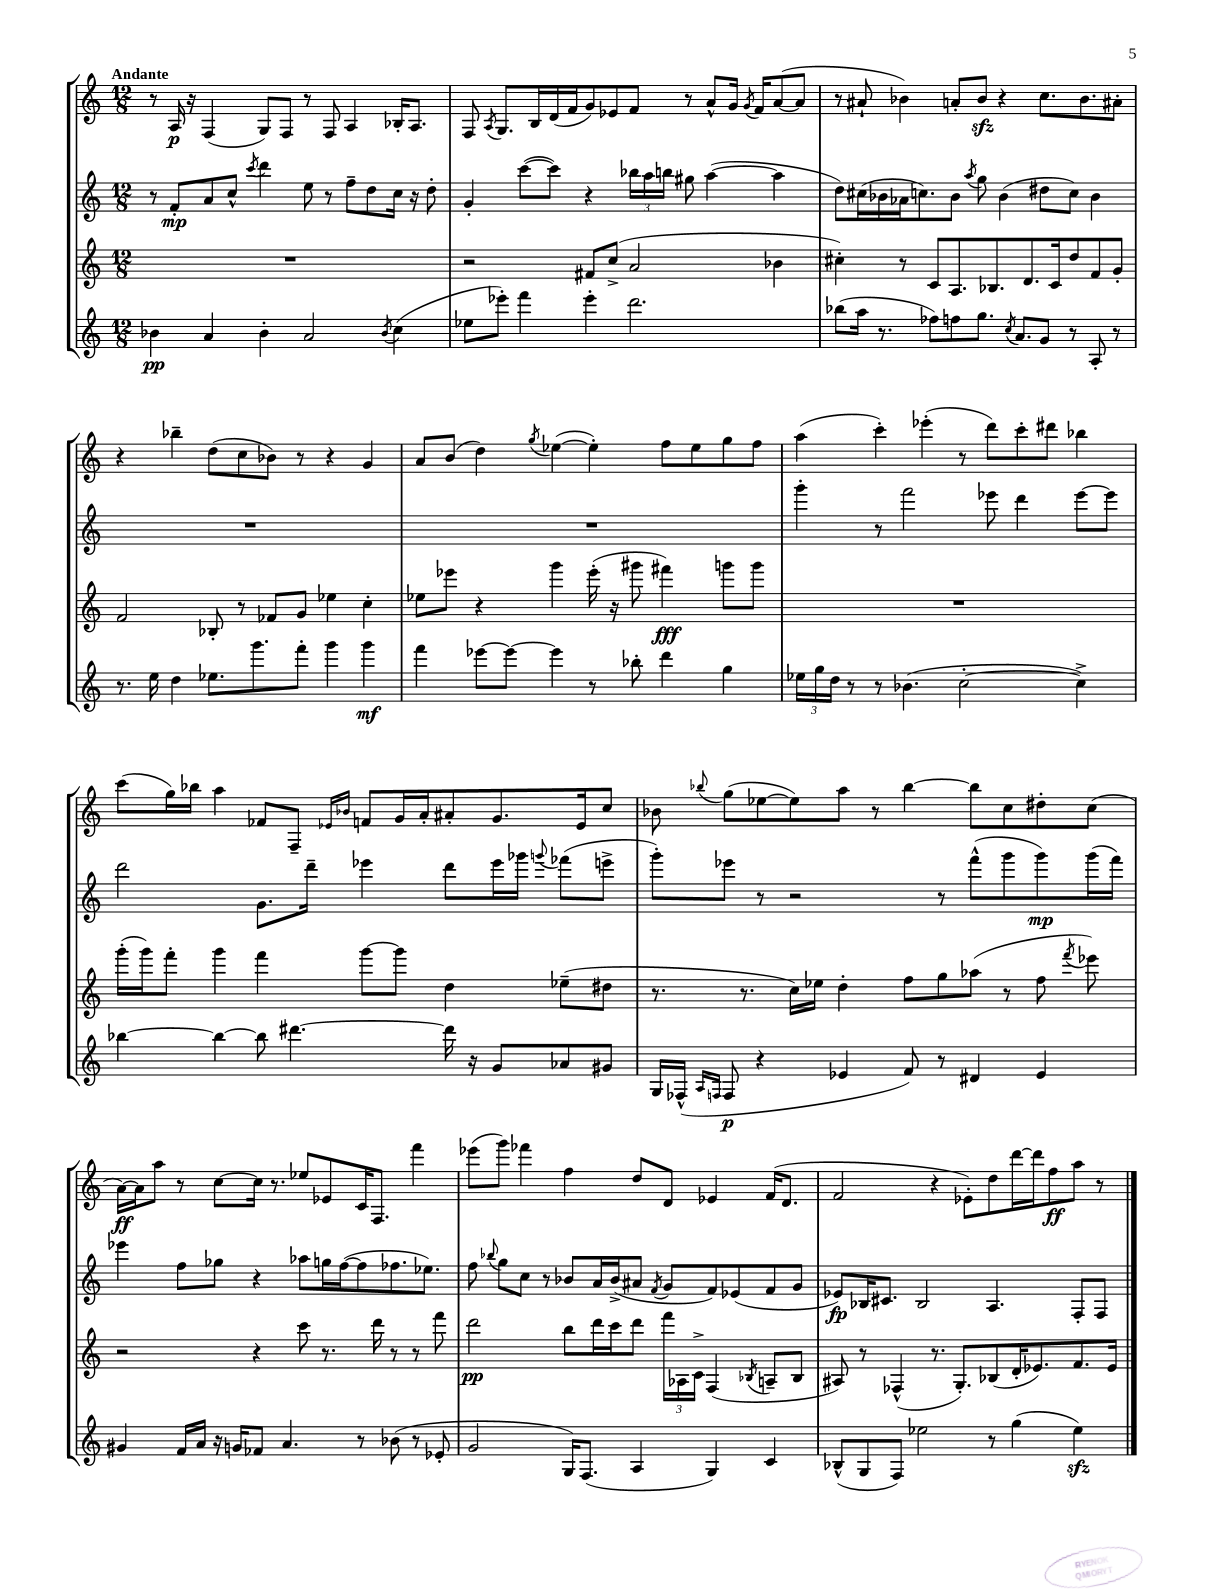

**kern	**kern	**kern	**kern
*staff4	*staff3	*staff2	*staff1
*clefG2	*clefG2	*clefG2	*clefG2
*k[]	*k[]	*k[]	*k[]
*M12/8	*M12/8	*M12/8	*M12/8
4b-	1.r	8r	8r
.	.	8f'	16A
.	.	.	16r
4a	.	8a	(4F
.	.	8cc^^	.
.	.	8qccc	.
4b-'	.	4ddd	8G)
.	.	.	8F
2a	.	8ee	8r
.	.	8r	8F
.	.	8ff~	4A
.	.	8dd	.
8qb-	.	.	.
(4cc	.	16cc	16B-'
.	.	16r	8.A
.	.	8dd'	.
=	=	=	=
8ee-	2r	4g'	8F
.	.	.	8qA
8eee-')	.	.	8.G
4fff	.	([8ccc	.
.	.	.	16B
.	.	8ccc])	(16d
.	.	.	16f
4eee-'	8f#	4r	8g)
.	(8cc^	.	8e-
2.ddd	2a	24bb-	8f
.	.	24aa	.
.	.	24bb	.
.	.	8gg#	8r
.	.	([4aa	8a^^
.	.	.	16g
.	.	.	8qg
.	.	.	16f
.	4b-	4aa]	([8a
.	.	.	8a]
=	=	=	=
(8bb-	4cc#')	8dd)	8r
16aa	.	(16cc#	8a#`
8.r	.	16b-	.
.	8r	16a-	4b-)
.	.	8.cc)	.
8ff-)	8c	.	.
8ff	8.A	8b-	8a'
.	.	8qaa	.
8.gg	.	8gg	8b-
.	8.B-	.	.
.	.	(4b-	4r
8qcc	.	.	.
8.a	.	.	.
.	8.d	.	.
8g	.	8dd#	8.cc
.	16c	.	.
8r	8dd	8cc)	.
.	.	.	8.b-
8A'	8f	4b-	.
8r	8g'	.	8a#'
=	=	=	=
8.r	2f	1.r	4r
16ee	.	.	.
4dd	.	.	4bb-~
8.ee-	8B-'	.	(8dd
.	8r	.	8cc
8.ggg	.	.	.
.	8f-	.	8b-)
8fff'	8g	.	8r
4ggg	4ee-	.	4r
4ggg	4cc'	.	4g
=	=	=	=
4fff	8ee-	1.r	8a
.	8eee-	.	(8b
[8eee-	4r	.	4dd)
8eee-_	.	.	.
.	.	.	8qgg
4eee-]	4ggg	.	([4ee-
8r	(16eee-'	.	4ee-'])
.	16r	.	.
8bb-'	8ggg#	.	.
4ddd	4fff#)	.	8ff
.	.	.	8ee-
4gg	8ggg	.	8gg
.	8ggg	.	8ff
=	=	=	=
24ee-	1.r	4ggg'	(4aa
24gg	.	.	.
24dd	.	.	.
8r	.	.	.
8r	.	8r	4ccc')
(4.b-	.	2fff	.
.	.	.	(4eee-'
[2cc'	.	.	8r
.	.	8eee-	8ddd)
.	.	4ddd	8ccc'
.	.	.	8ddd#
4cc^])	.	[8eee-	4bb-
.	.	8eee-]	.
=	=	=	=
[4bb-	(16ggg'	2ddd	(8ccc
.	16ggg)	.	.
.	8fff'	.	16gg)
.	.	.	16bb-
4bb-_	4ggg	.	4aa
8bb-]	4fff	8.g	8f-
[4.ddd#	.	.	8F~
.	.	16ddd~	.
.	.	.	16qqe-
.	.	.	16qqb-
.	[8ggg	4eee-	8f
.	8ggg]	.	16g
.	.	.	16a'
16ddd#]	4dd	8ddd	8a#'
16r	.	.	.
8g	.	16eee-	8.g
.	.	16ggg-	.
.	.	8qqggg	.
8a-	(8ee-~	(8fff-	.
.	.	.	16e-
8g#	8dd#	8eee^	8cc
=	=	=	=
16G	8.r	8ggg')	8b-
(16F-^^	.	.	.
16qqA	.	.	.
16qqF	.	.	8qqbb-
8F	.	8eee-	(8gg
.	8.r	.	.
4r	.	8r	[8ee-
.	16cc)	2r	8ee-])
.	16ee-	.	.
4e-	4dd'	.	8aa
.	.	.	8r
8f)	8ff	.	[4bb-
8r	8gg	8r	.
4d#	(8aa-	(8fff^^	8bb-]
.	8r	8ggg	8cc
4e-	8ff	8ggg)	8dd#'
.	8qfff	.	.
.	8eee-)	(16ggg	(8cc
.	.	16fff)	.
=	=	=	=
4g#	2r	4eee-	[16a)
.	.	.	16a]
.	.	.	8aa
16f	.	8ff	8r
16a	.	.	.
16r	.	8gg-	[8cc
16g	.	.	.
8f-	4r	4r	16cc]
.	.	.	8.r
4.a	.	.	.
.	8ccc	8aa-	8ee-
.	8.r	16gg	8e-
.	.	([16ff	.
8r	.	8ff]	16c
.	16ddd	.	8.F
(8b-	8r	8.ff-	.
8r	8r	.	4fff
.	.	8.ee-)	.
8e-'	8fff	.	.
=	=	=	=
2g	2ddd	8ff	(8eee-
.	.	8qqbb-	.
.	.	8gg	8ggg)
.	.	8cc	4fff-
.	.	8r	.
16G)	8bb	8b-	4ff
(8.F	.	.	.
.	16ddd	16a	.
.	16ccc	(16b-^	.
4A	8ddd	8a#	8dd
.	.	8qf	.
.	24fff	8g	8d
.	24A-	.	.
.	24c^	.	.
4G)	(4F	8f)	4e-
.	.	(8e-	.
.	8qB-	.	.
4c	8A~	8f	(16f
.	.	.	8.d
.	8B-	8g	.
=	=	=	=
(8B-^^	8A#)	8e-)	2f
8G	8r	16B-	.
.	.	8.c#	.
8F)	(4F-^^	.	.
2ee-	.	2B-	.
.	8.r	.	4r
.	8.G')	.	.
.	.	.	8e-')
8r	(8B-	4.A	8dd
(4gg	16d'	.	[16ddd
.	8.e-)	.	16ddd]
.	.	.	8ff
4ee-)	8.f	8F'	8aa
.	.	8F	8r
.	16e-	.	.
==	==	==	==
*-	*-	*-	*-
